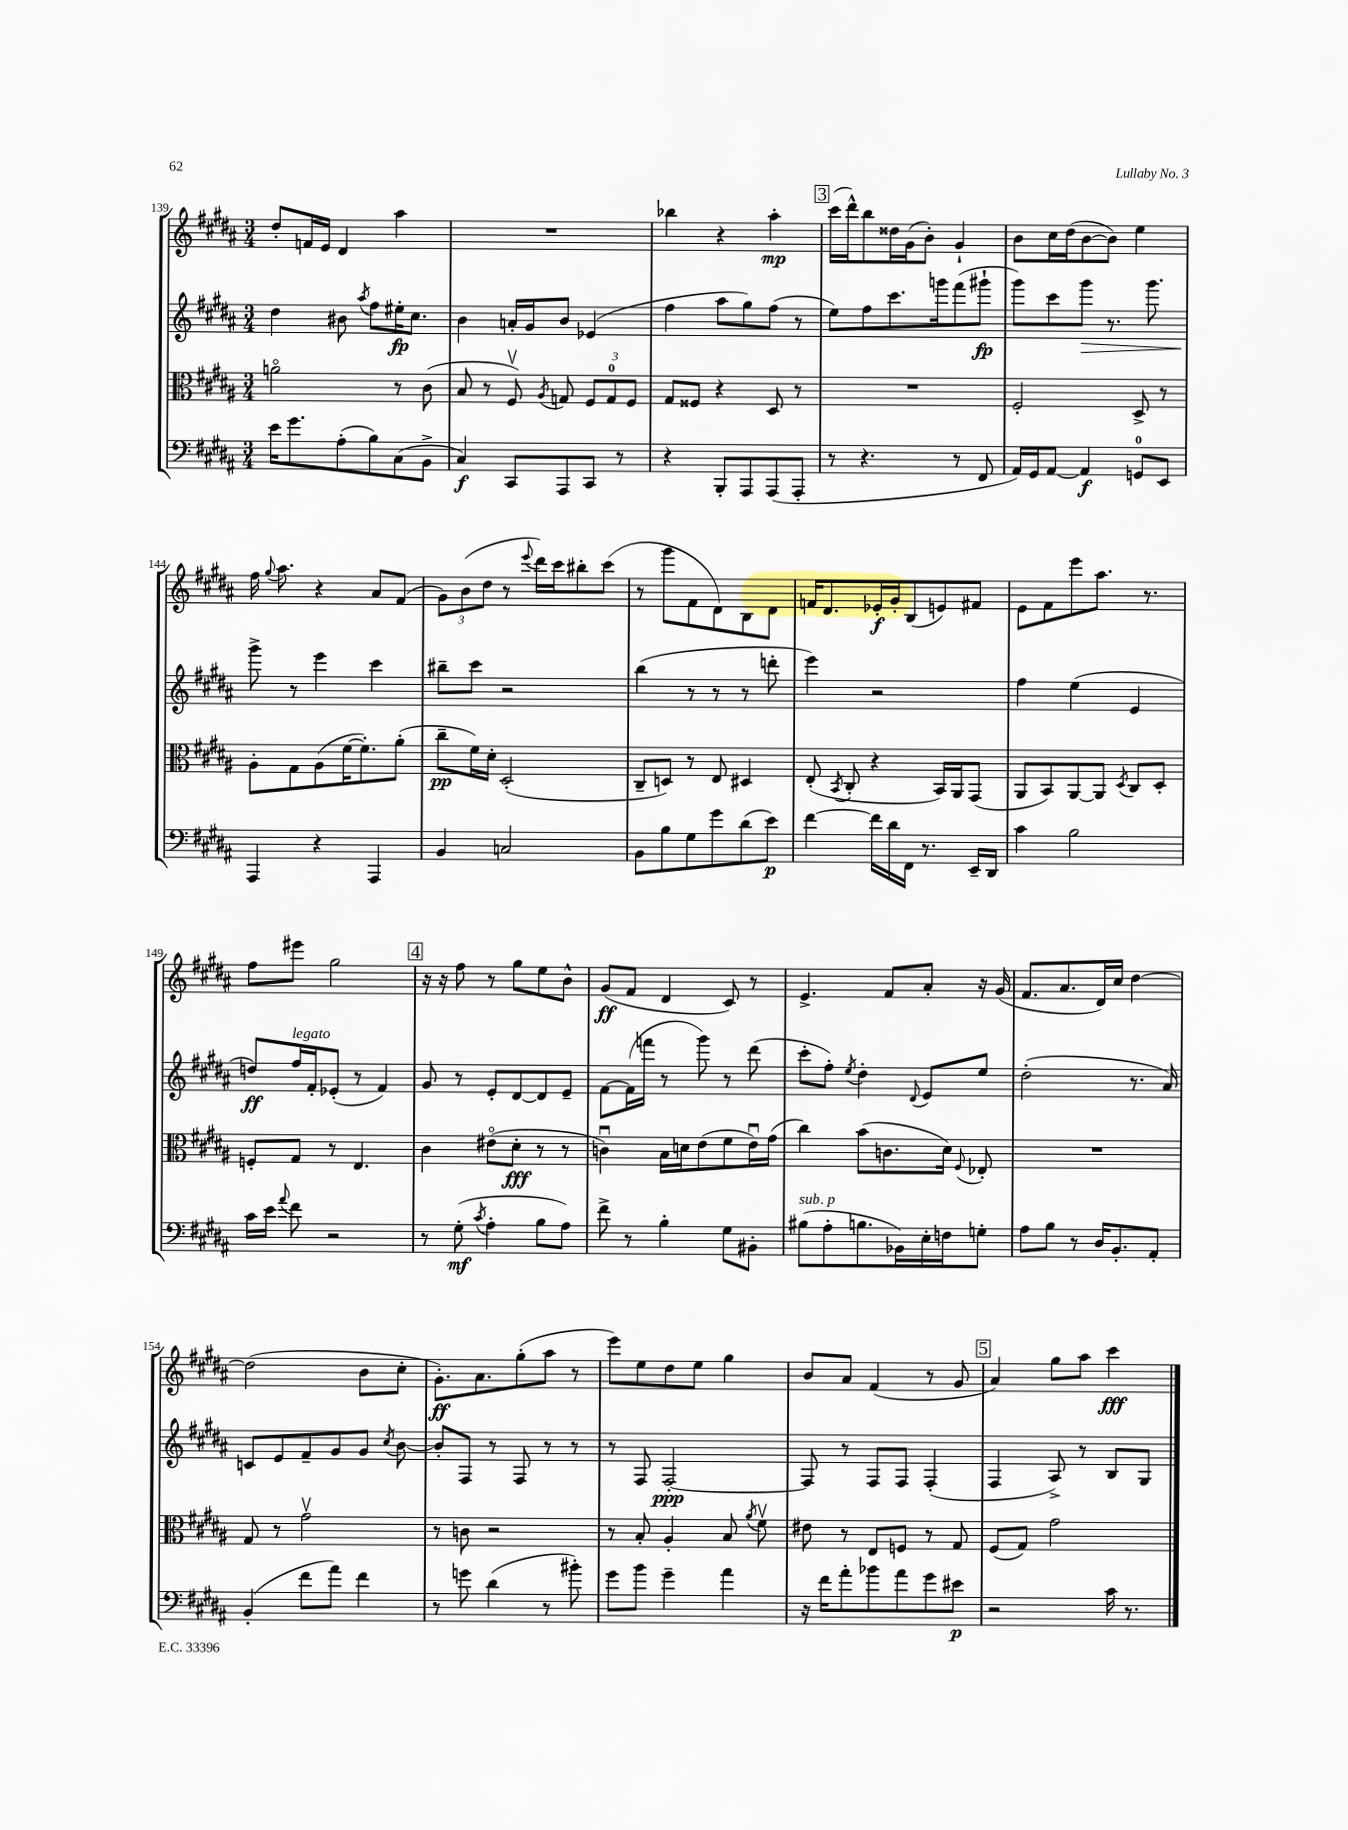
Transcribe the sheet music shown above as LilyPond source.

<<
\new StaffGroup <<
\new Staff = "s0" {
    \clef treble \key b \major \numericTimeSignature \time 3/4
    \autoBeamOff dis''8[-. f'16 e'16] dis'4 ais''4 |
    R2. |
    bes''4 r4 ais''4-.\mp |
    \mark \markup { \box "3" } cis'''16[( dis'''16-^) b''8 disis''16 gis'16( b'8]-.) gis'4-! |
    b'8[ cis''16 dis''16( b'8~ b'8]) e''4 |
    fis''16 \appoggiatura { gis''8 } ais''8. r4 ais'8[ fis'8]( |
    \tuplet 3/2 { gis'8[) b'8( dis''8] } r8 \appoggiatura { e'''8 } dis'''16[) cis'''16 bis''8-. cis'''8]( |
    r8 gis'''8[ fis'8 dis'8) b8 dis'8] |
    f'16[ dis'8. ees'16-.\f gis'16-. b8( e'8) fis'8] |
    e'8[ fis'8 e'''8 ais''8.] r8. |
    fis''8[ eis'''8] gis''2 |
    \mark \markup { \box "4" } r16 r16 fis''8 r8 gis''8[ e''8 b'8]-^ |
    gis'8[\ff( fis'8] dis'4 cis'8) r8 |
    e'4.-> fis'8[ ais'8]-. r16 gis'16( |
    fis'8.[ ais'8. dis'16) cis''16] dis''4~ |
    dis''2( b'8[ cis''8]-. |
    gis'8.[-.\ff) ais'8. gis''8-.( ais''8] r8 |
    e'''8[) e''8 dis''8 e''8] gis''4 |
    b'8[ ais'8] fis'4( r8 gis'8 |
    \mark \markup { \box "5" } ais'4) gis''8[ ais''8] cis'''4\fff \bar "|." |
}
\new Staff = "s1" {
    \clef treble \key b \major \numericTimeSignature \time 3/4
    \autoBeamOff dis''4 bis'8 \acciaccatura { ais''8 } fis''8[ eis''16-.\fp cis''8.] |
    b'4 a'16[-. gis'16 b'8] ees'4( |
    fis''4 ais''8[ gis''8) fis''8]( r8 |
    \mark \markup { \box "3" } e''8[) fis''8 cis'''8. g'''16 fis'''8( gis'''8]-!\fp |
    gis'''8[) cis'''8 gis'''8]\> r8. gis'''8. |
    gis'''8->\! r8 e'''4 cis'''4 |
    bis''8[-- cis'''8] r2 |
    b''4( r8 r8 r8 d'''8-. |
    e'''4) r2 |
    fis''4 e''4( e'4 |
    d''8[\ff) fis''16^\markup { \italic "legato" } fis'16-. ees'8]-.( r8 fis'4) |
    \mark \markup { \box "4" } gis'8 r8 e'8[-. dis'8~ dis'8 e'8]-- |
    fis'8[~ fis'16( f'''16] r8 gis'''8) r8 dis'''8( |
    cis'''8[-. fis''8]-.) \acciaccatura { e''8 } dis''4-. \appoggiatura { dis'8 } e'8[ e''8] |
    dis''2-.( r8. ais'16) |
    c'8[ e'8 fis'8-- gis'8 gis'8] \acciaccatura { cis''8 } b'8~ |
    b'8[-. fis8] r8 fis8 r8 r8 |
    r8 fis8 fis2~-.\ppp |
    fis8 r8 fis8[ fis8] fis4-.( |
    \mark \markup { \box "5" } fis4 ais8->) r8 b8[ gis8] \bar "|." |
}
\new Staff = "s2" {
    \clef alto \key b \major \numericTimeSignature \time 3/4
    \autoBeamOff a'2\flageolet r8 cis'8( |
    b8 r8 fis8\upbow) \acciaccatura { ais8 } g8 \tuplet 3/2 { fis8[ g8-0 fis8] } |
    gis8[ fisis8] r4 dis8 r8 |
    \mark \markup { \box "3" } R2. |
    fis2-. dis8-> r8 |
    ais8[-. gis8 ais8( fis'16~ fis'8.-.) ais'8]-.( |
    cis''8[--\pp fis'16) dis'16]-. dis2-.( |
    cis8[-- d8]) r8 e8 dis4 |
    e8-.( \acciaccatura { b,8 } cis8-. r4 b,16[) ais,16 gis,8]( |
    ais,8[ b,8) ais,8~ ais,8] \acciaccatura { dis8 } cis8[ dis8]-. |
    f8[-. gis8] r8 e4. |
    \mark \markup { \box "4" } cis'4 eis'8[\flageolet( dis'8]-.\fff r8 r8 |
    c'4\downbow) b16[ d'16 e'8( fis'8 e'16\downbow) gis'16]( |
    cis''4) b'8[( c'8. dis'16]) \appoggiatura { fis8 } ees8-. |
    R2. |
    gis8 r8 gis'2\upbow |
    r8 c'8 r2 |
    r8 b8-. ais4-. b8 \acciaccatura { ais'8 } fis'8\upbow |
    eis'8 r8 e8[ f8] r8 gis8 |
    \mark \markup { \box "5" } fis8[( gis8]) gis'2 \bar "|." |
}
\new Staff = "s3" {
    \clef bass \key b \major \numericTimeSignature \time 3/4
    \autoBeamOff e'16[ gis'8. ais8-.( b8) cis8( b,8]-> |
    cis4\f) cis,8[ ais,,8 cis,8] r8 |
    r4 b,,8[-. ais,,8 ais,,8( ais,,8]-. |
    \mark \markup { \box "3" } r8 r4. r8 fis,8 |
    ais,16[) gis,16 ais,8]~ ais,4\f g,8[-0 e,8] |
    ais,,4 r4 ais,,4 |
    b,4 c2 |
    b,8[ b8 gis8 gis'8 dis'8( e'8]\p) |
    fis'4~ fis'16[ dis'16 fis,16] r8. e,16[-- dis,16] |
    cis'4 b2 |
    cis'16[ e'16] \appoggiatura { ais'8 } fis'8 r2 |
    \mark \markup { \box "4" } r8 gis8-.\mf( \acciaccatura { cis'8 } ais4-. b8[ ais8]) |
    fis'8-> r8 b4-. gis8[ bis,8]-. |
    bis8[^\markup { \italic "sub. p" }( ais8-. b8. bes,16) e16-. f16 g8]-. |
    ais8[ b8] r8 dis16[ b,8.-. ais,8]-. |
    b,4-.( fis'8[ ais'8]) fis'4 |
    r8 g'8 dis'4( r8 bis'8-.) |
    gis'8[ b'8] gis'4-- ais'4 |
    r16 fis'16[ ais'8-. bes'8 ais'8 gis'8 eis'8]\p |
    \mark \markup { \box "5" } r2 cis'16 r8. \bar "|." |
}
>>
>>
\layout { \context { \Score currentBarNumber = #139 } }
